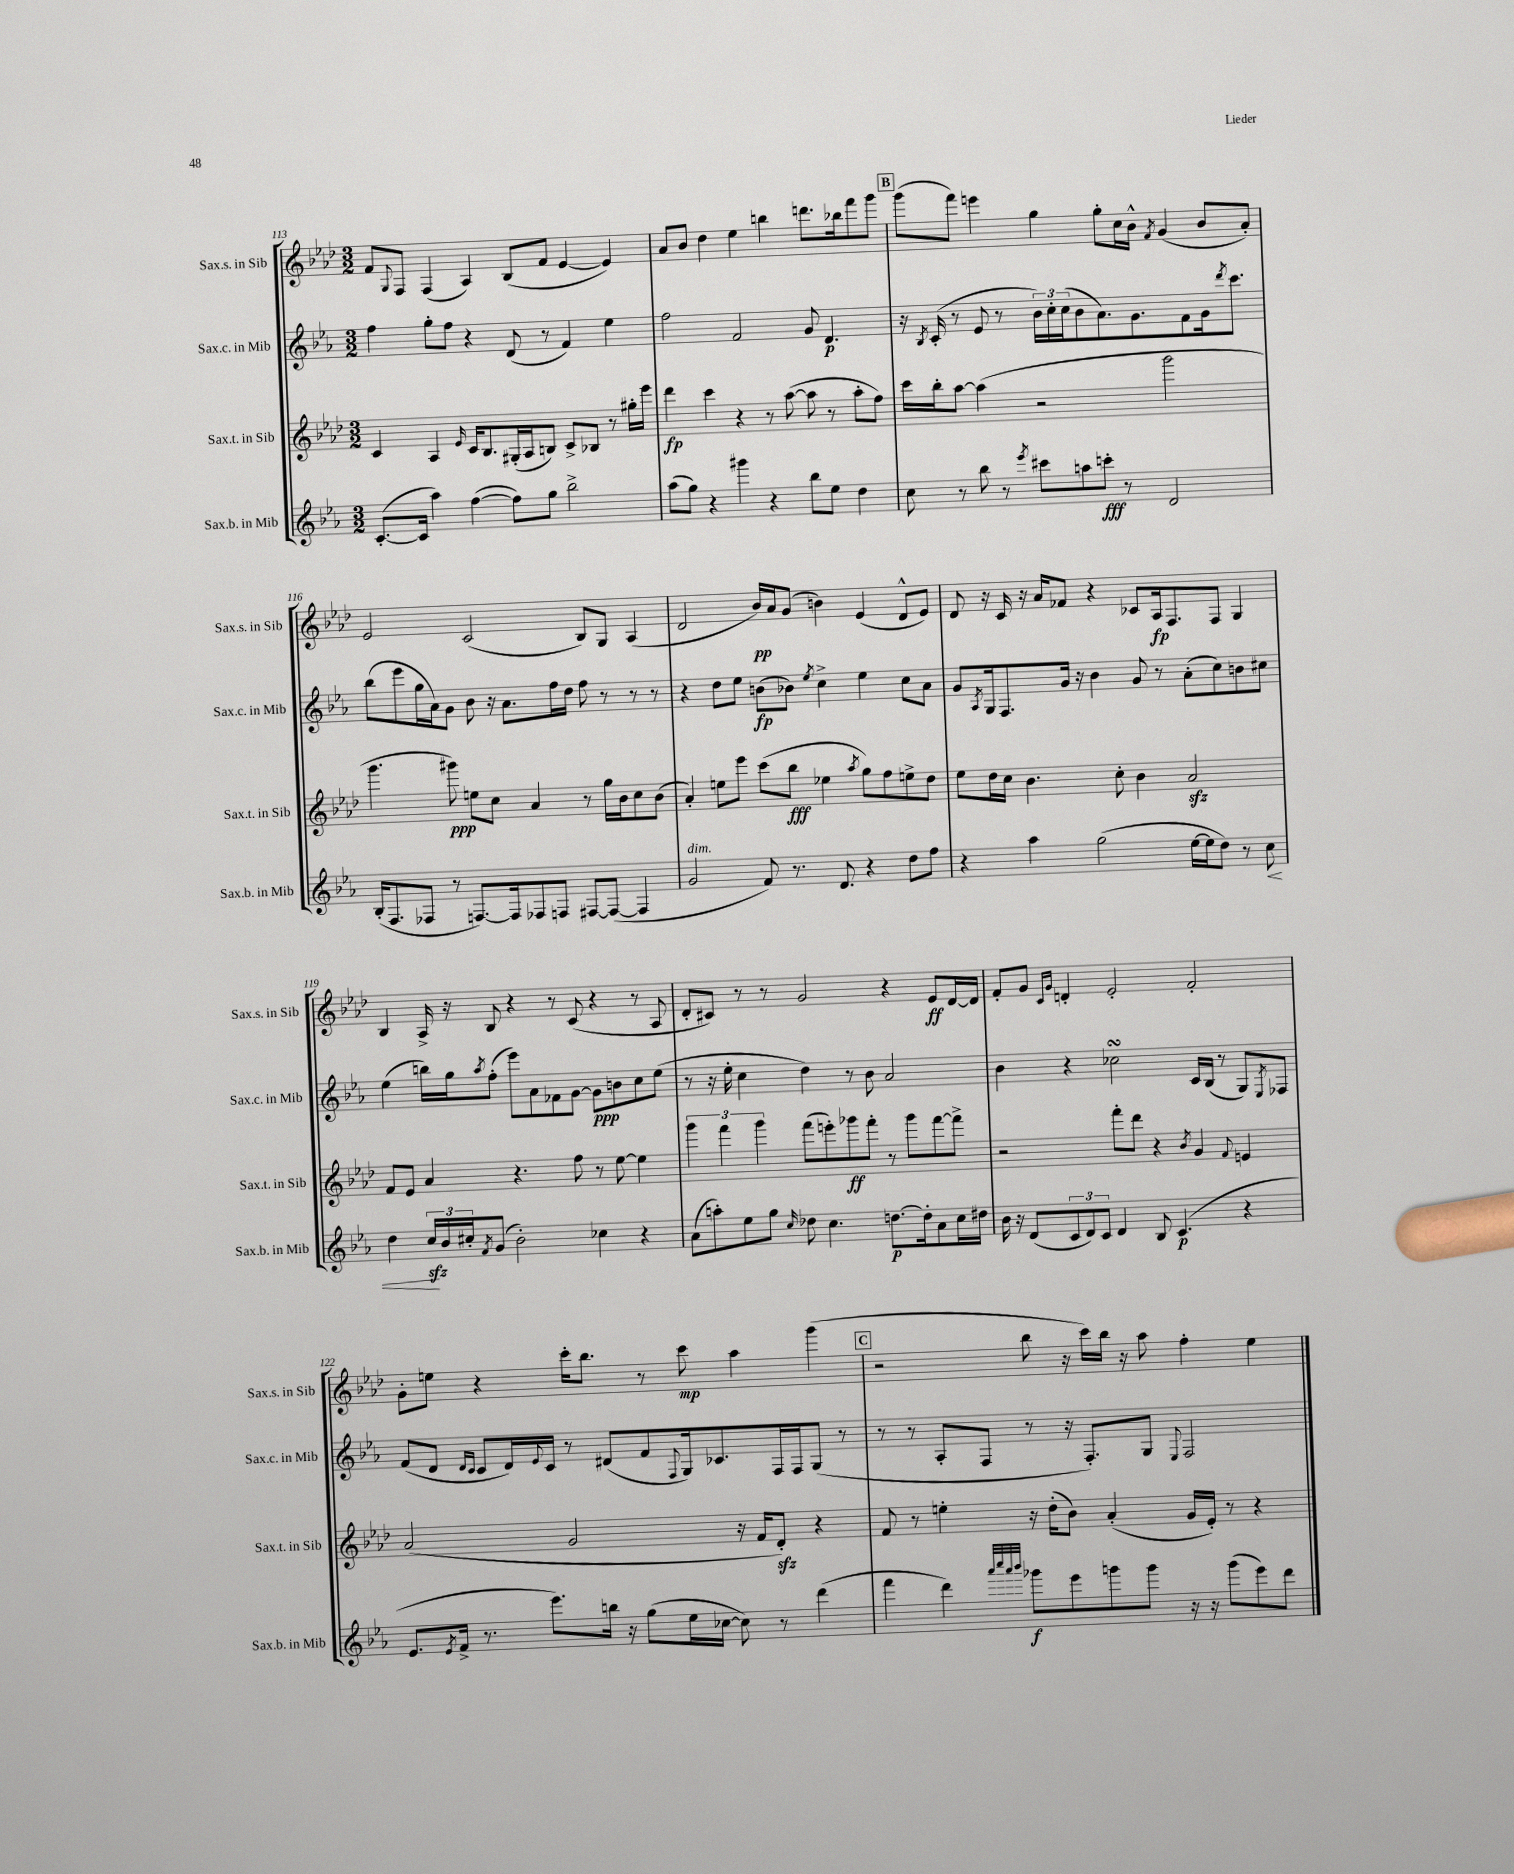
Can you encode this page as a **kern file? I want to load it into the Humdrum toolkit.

**kern	**kern	**kern	**kern
*staff4	*staff3	*staff2	*staff1
*clefG2	*clefG2	*clefG2	*clefG2
*k[b-e-a-]	*k[b-e-a-d-]	*k[b-e-a-]	*k[b-e-a-d-]
*M3/2	*M3/2	*M3/2	*M3/2
([8.c'/L	4c/	4ff\	8f/L
.	.	.	8qqG/
.	.	.	8F/J
16c/]Jk	.	.	.
4aa-\)	4A-/	8gg'\L	(4F/
.	.	8ff\J	.
.	16qqe-/	.	.
([4ff\	16c/LK	4r	4A-/)
.	8.B-/	.	.
8ff\]L)	(16G#'/L	(8d/	(8B-/L
.	16A-/J	.	.
8gg\J	8B/J)	8r	8f/J
2bb-^\	8c^/L	4f/)	[4e-/
.	8B-/J	.	.
.	8r	4ee-\	4e-/])
.	16gg#'\LL	.	.
.	16eee-\JJ	.	.
=	=	=	=
(8aa-\L	4ddd-\	2ff\	8a-/L
8gg\J)	.	.	8b-/J
4r	4ccc\	.	4dd-\
4ggg#\	4r	2f/	4ee-\
4r	8r	.	4bb\
.	([8aa-\	.	.
8bb-\L	8aa-\]	8g/	8.ddd\L
8ee-\J	8r	4.d/	.
.	.	.	16bb-\k
4dd\	8aa-'\L	.	8fff\
.	8ff\J)	.	8ggg\J
=	=	=	=
8cc\	16ccc\LL	16r	(8ggg\L
.	.	8qB-/	.
.	16bb-'\J	(16c'/	.
8r	[8aa-\J	8r	8fff\J)
8bb-\	(4aa-\]	8e-/	4eee\
8r	.	8r	.
8qeee-/	.	.	.
8ccc#\L	2r	24b-\LL)	4gg\
.	.	24cc'\	.
.	.	(24cc\J	.
8aa\	.	8b-\	.
8ccc'\J	.	8.a-\)	8gg'\L
8r	.	.	16cc\L
.	.	8.g\	16b-^^\JJ
.	.	.	8qf/
2d/	2ggg\	.	(4g/
.	.	8f\	.
.	.	16g\k	8b-/L
.	.	8qddd/	.
.	.	8.ccc\J	.
.	.	.	8a-'/J)
=	=	=	=
(16B-'/LK	4.ggg\	(8bb-\L	2e-/
8.F/	.	.	.
.	.	8eee-\	.
8F-/J	.	16gg\L	.
.	.	16a-\J)	.
8r	8ggg#\)	8g\J	.
[8.F/L)	8ee\L	8b-\	(2c/
.	8cc\J	16r	.
16F/]k	.	8.a-\L	.
8F-/	4a-/	.	.
8F/J	.	16ff\L	.
.	.	16dd\JJ	.
[8F#/L	8r	8ff\	8B-/L)
(8F#/_J	16gg\LL	8r	8G/J
.	16b-\J	.	.
4F#/]	8cc\	8r	(4A-/
.	(8b-\J	8r	.
=	=	=	=
2g/	4a-'/)	4r	2d-/
.	8ee\L	8dd\L	.
.	8eee-\J	8ee-\J	.
8f/)	(8ccc\L	(8b\L	16b-/LL)
.	.	.	16a-/J
8.r	8bb-\J	8b-\J)	(8g/J
.	.	8qee-/	.
.	4ee-\	4cc^\	4b\)
8.d/	.	.	.
.	8qaa-/	.	.
4r	8gg\L)	4ee-\	(4e-/
.	8ff\	.	.
8dd\L	8ee^\	8cc\L	8d-^^/L
8ff\J	8dd-\J	8a-\J	8e-/J)
=	=	=	=
4r	8ee-\L	8g/L	8d-/
.	.	8qA-/	.
.	16dd-\L	16G/k	16r
.	16cc\JJ	8.F/	16c/
4aa-\	4.b-\	.	16r
.	.	.	16a-/LK
.	.	16g/Jk	8f-/J
.	.	16r	.
(2gg\	.	4b-\	4r
.	8cc'\	.	.
.	4b-\	8g/	8c-/L
.	.	8r	16A-/k
.	.	.	8.F/
[16ee-\LL	2a-/	(8a-'\L	.
16ee-\]J	.	.	.
8dd\J)	.	8cc\)	8F/J
8r	.	8b\	4G/
8cc\	.	8cc#\J	.
=	=	=	=
4dd\	8f/L	(4ee-\	4B-/
.	8e-/J	.	.
24cc/LL	4a-/	16bb\LL)	16A-^/
24b-/	.	.	.
.	.	16gg\J	16r
24cc#'/J	.	.	.
8qf/	.	8qaa-/	.
(8g/J	.	(8ff'\J	8B-/
2b-'\)	4.r	8eee-\L)	4r
.	.	8a-\	.
.	.	8f-\	8r
.	8ff\	[8g\J	(8c/
4cc-\	8r	8g\]L	4r
.	[8ee-\	8b\	.
4r	4ee-\]	8cc\	8r
.	.	(8ee-\J	8A-/
=	=	=	=
(8a-\L	6ggg\	8r	8d-'/L
8aa'\)	.	16r	8c#/J)
.	6fff\	.	.
.	.	16ee-'\	.
8ee-\	.	4cc\	8r
.	6ggg\	.	.
8gg\J	.	.	8r
16qqcc/	.	.	.
8dd-\	(8fff\L	4dd\)	2g/
4.cc\	8eee'\)	.	.
.	8ggg-\	8r	.
.	8fff'\J	8b-\	.
[8.dd\L	8r	2a-/	4r
.	8ggg-\L	.	.
16dd'\]k	.	.	.
8a-\	[8fff\	.	8e-/L
16cc\L	8fff^\]J	.	[16d-/L
16dd#\JJ	.	.	16d-/]JJ
=	=	=	=
16b-\	2r	4b-\	8f'/L
16r	.	.	.
(8d/L	.	.	8g/J
.	.	.	16qqc/LL
.	.	.	16qqg/JJ
12c/	.	4r	4d'/
12d/)	.	.	.
12c/J	.	.	.
4d/	8fff'\L	2cc-\	2e-'/
.	8ddd-\J	.	.
8B-/	4r	.	.
(4.c/	.	.	.
.	8qb-/	.	.
.	4g/	16c/LL	2f'/
.	.	(16B-/JJ	.
.	.	8r	.
.	8qqf/	.	.
4r	4e/	8G/L)	.
.	.	8qE-/	.
.	.	8F-/J	.
=	=	=	=
8.e-/L	(2a-/	(8f/L	8g'\L
.	.	8d/J	8ee\J
8qe-/	.	.	.
16f^/Jk	.	.	.
.	.	16qqd/LL	.
.	.	16qqc/JJ	.
8.r	.	8c/L	4r
.	.	16d/L)	.
.	.	8qqe-/	.
8.eee-\L)	.	16c/JJ	.
.	2g/	8r	16ccc'\LK
.	.	.	8.bb-\J
16bb\Jk	.	(8d#/L	.
16r	.	.	.
(8gg\L	.	8f/	8r
.	.	8qqF/	.
16ee-\L	.	16G/k)	8ccc\
[16cc-\JJ	.	8.c-/	.
8cc-\])	16r	.	4aa-\
.	16f/LK	.	.
8r	8d-'/J)	16F/L	.
.	.	16F/J	.
(4ddd\	4r	(8G/J	(4ggg\
.	.	8r	.
=	=	=	=
4fff\	8f/	8r	2r
.	8r	8r	.
4ddd\)	4ee'\	8A-'/L	.
.	.	8F/J	.
32qqaaa-/LLL	.	.	.
32qqcccc/	.	.	.
32qqaaa-/	.	.	.
32qqbbb-/JJJ	.	.	.
8ggg-\L	16r	8r	8bb-\
.	(16dd-'\LK	.	.
8eee-\	8b-\J)	16r	16r
.	.	8.F'/L)	16ccc\LL)
8ggg\	(4a-'/	.	16bb-\JJ
.	.	.	16r
8ggg\J	.	8G/J	8aa-\
.	.	8qqE-/	.
16r	16g/LL	2F/	4ff'\
16r	16e-'/JJ)	.	.
(8ggg\L	8r	.	.
8eee-\)	4r	.	4ee-\
8ddd\J	.	.	.
==	==	==	==
*-	*-	*-	*-
